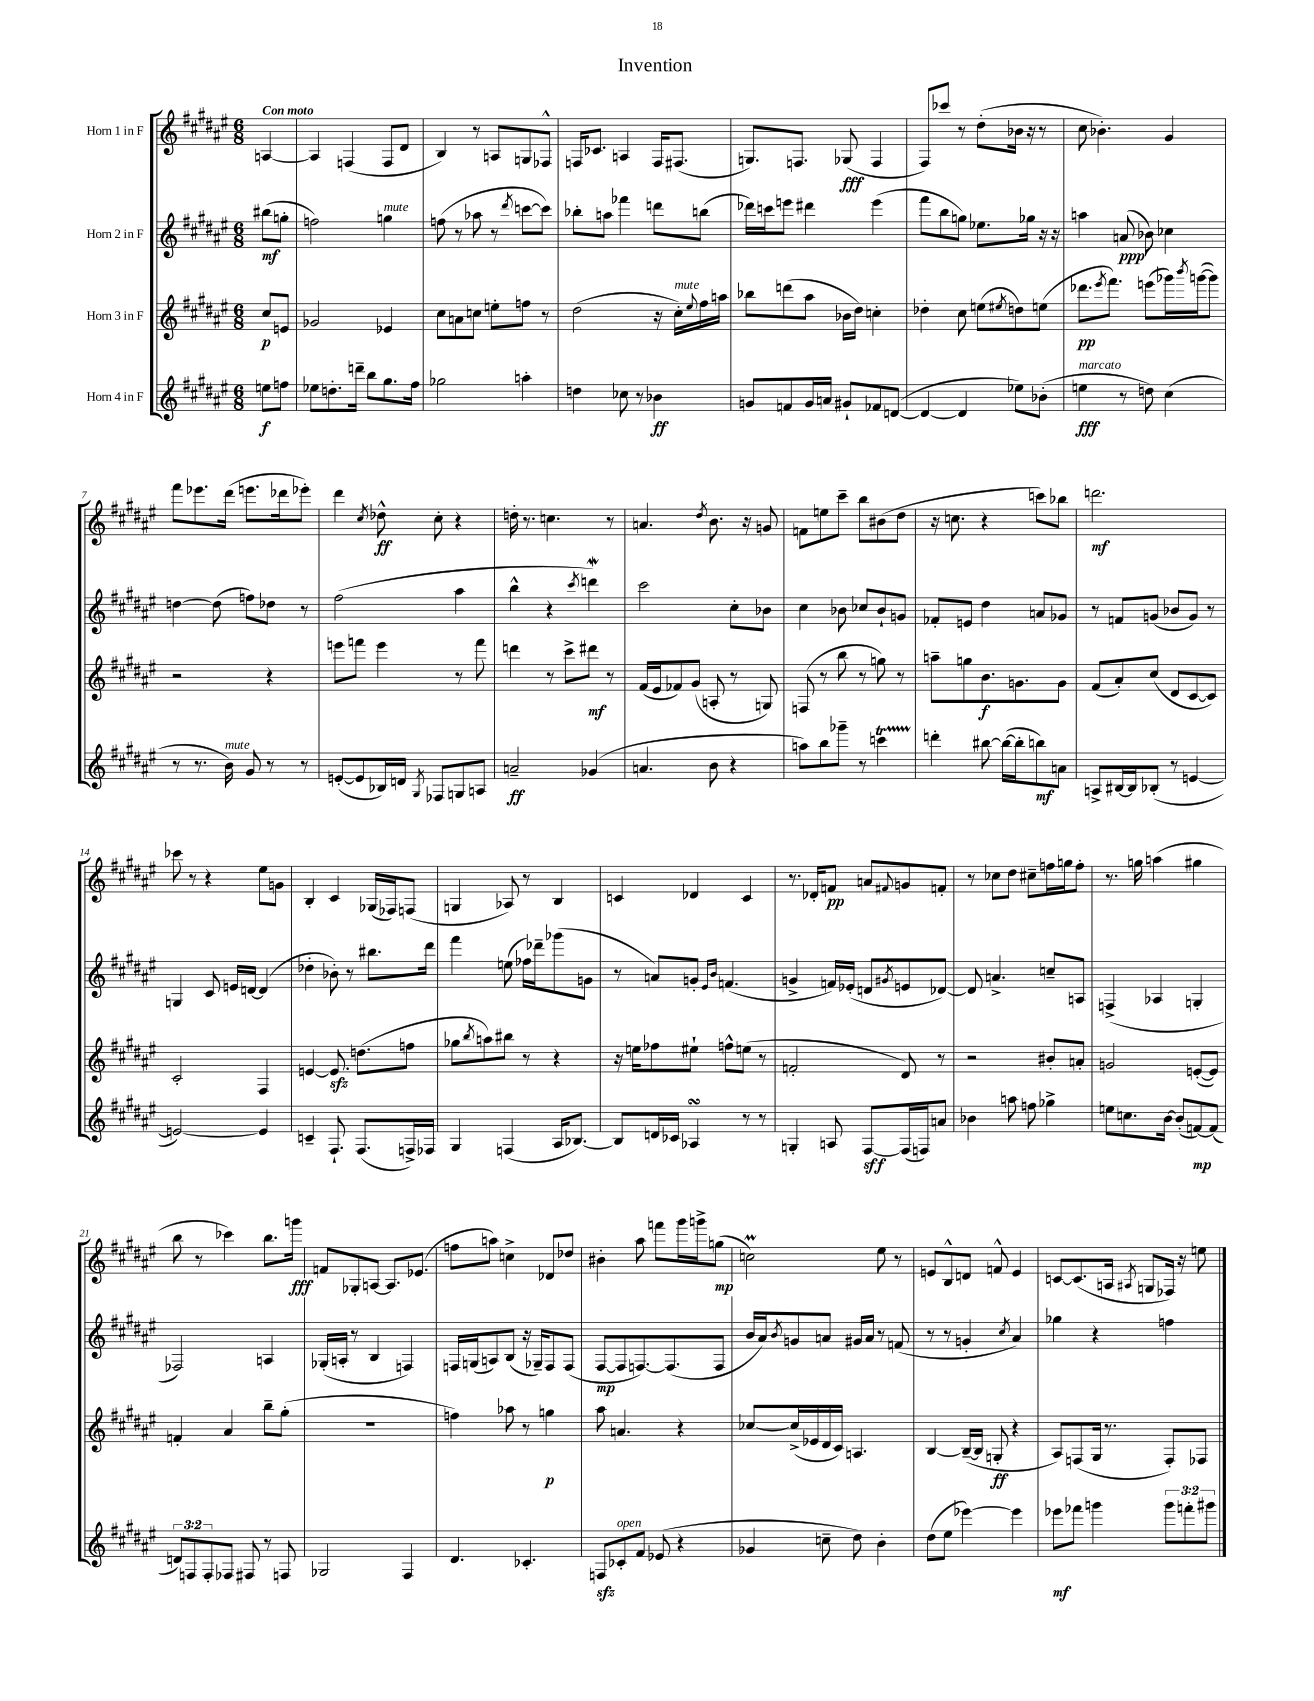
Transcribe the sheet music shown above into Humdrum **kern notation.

**kern	**dynam	**kern	**dynam	**kern	**dynam	**kern	**dynam
*part4	*part4	*part3	*part3	*part2	*part2	*part1	*part1
*staff4	*staff4	*staff3	*staff3	*staff2	*staff2	*staff1	*staff1
*I"Horn 4 in F	*	*I"Horn 3 in F	*	*I"Horn 2 in F	*	*I"Horn 1 in F	*
*clefG2	*	*clefG2	*	*clefG2	*	*clefG2	*
*k[f#c#g#d#a#e#]	*	*k[f#c#g#d#a#e#]	*	*k[f#c#g#d#a#e#]	*	*k[f#c#g#d#a#e#]	*
*M6/8	*	*M6/8	*	*M6/8	*	*M6/8	*
=	=	=	=	=	=	=	=
!	!	!	!	!	!	!LO:TX:a:B:t=Con moto	!
8een\L	f	8cc#/L	p	(8bb#X\L	mf	[4An/	.
8ffn\J	.	8en/J	.	8ggn'\J	.	.	.
=1	=1	=1	=1	=1	=1	=1	=1
8ee-X\L	.	2g-X/	.	2ffn\)	.	4A/]	.
8.ddn'\	.	.	.	.	.	.	.
.	.	.	.	.	.	(4Fn/	.
16dddn~\Jk	.	.	.	.	.	.	.
8bb\L	.	.	.	.	.	.	.
!	!	!	!	!LO:TX:a:i:t=mute	!	!	!
8.gg#\	.	4e-X/	.	4ggn\	.	8F/L	.
.	.	.	.	.	.	8d#/J	.
16ff#\Jk	.	.	.	.	.	.	.
=2	=2	=2	=2	=2	=2	=2	=2
2gg-X\	.	8cc#\L	.	(8ffn\	.	4B/)	.
.	.	8an\	.	8r	.	.	.
.	.	8ccn\J	.	8aa-X\	.	8r	.
.	.	8een'\L	.	8r	.	8An/L	.
.	.	.	.	8qddd#/	.	.	.
4aan'\	.	8ffn\J	.	[8cccn\L	.	8Gn/	.
.	.	8r	.	8ccc\J])	.	8F-X^^/J	.
=3	=3	=3	=3	=3	=3	=3	=3
4ddn\	.	(2dd#\	.	8bb-X'\L	.	16Fn/KL	.
.	.	.	.	.	.	8.c-X/J	.
.	.	.	.	8aan\J	.	.	.
8cc-X\	.	.	.	4fff-X\	.	4An/	.
8r	.	.	.	.	.	.	.
4b-X\	ff	16r	.	8dddn\L	.	16F/KL	.
!	!	!LO:TX:a:i:t=mute	!	!	!	!	!
.	.	16cc#'\LL)	.	.	.	(8.F#X/J	.
.	.	8qqee#/	.	.	.	.	.
.	.	16ff#\	.	(8bbn\J	.	.	.
.	.	16aan\JJ	.	.	.	.	.
=4	=4	=4	=4	=4	=4	=4	=4
8gn/L	.	8bb-X\L	.	16ddd-X\LL)	.	8.Gn/L)	.
.	.	.	.	16cccn\J	.	.	.
8fn/	.	(8dddn\	.	8eeen\J	.	.	.
.	.	.	.	.	.	8.Fn/J	.
16g/L	.	8aa#\J	.	4ddd#X\	.	.	.
16an/JJ	.	.	.	.	.	.	.
8g#X`/L	.	16b-X\LL	.	.	.	(8G-X/	fff
.	.	16dd#\JJ)	.	.	.	.	.
8f-X/	.	4ccn'\	.	(4eee\	.	4F/	.
([8dn/J	.	.	.	.	.	.	.
=5	=5	=5	=5	=5	=5	=5	=5
4d/_	.	4dd-X'\	.	8fff#\L	.	8F#/L)	.
.	.	.	.	8bb\	.	8ccc-X/J	.
4d/]	.	8cc#\	.	8ggn\J)	.	8r	.
.	.	(8een\L	.	8.ee-X\L	.	(8dd#'\L	.
.	.	8qee#X/	.	.	.	.	.
8ee-X\L)	.	8ddn\)	.	.	.	16b-X\Jk	.
.	.	.	.	16gg-X\Jk	.	16r	.
(8b-X'\J	.	(8een\J	.	16r	.	8r	.
.	.	.	.	16r	.	.	.
=6	=6	=6	=6	=6	=6	=6	=6
!LO:TX:a:i:t=marcato	!	!	!	!	!	!	!
4een\	fff	8.ddd-X\L	pp	4aan\	.	8cc#\	.
.	.	.	.	.	.	4.b-X'\)	.
.	.	8qeee#/	.	.	.	.	.
.	.	8.fff#\J)	.	.	.	.	.
8r	.	.	.	(8an/	ppp	.	.
8ddn\)	.	(8eeen\L	.	8b-X\)	.	.	.
(4cc#\	.	16ggg-X\L)	.	4cc-X\	.	4g#/	.
.	.	8qbbb/	.	.	.	.	.
.	.	([16gggn\J	.	.	.	.	.
.	.	8ggg\J])	.	.	.	.	.
!!LO:LB:g=z
=7	=7	=7	=7	=7	=7	=7	=7
8r	.	2r	.	[4ddn\	.	8fff#\L	.
8.r	.	.	.	.	.	8.eee-X\	.
.	.	.	.	(8dd\]	.	.	.
!LO:TX:a:i:t=mute	!	!	!	!	!	!	!
16b\)	.	.	.	.	.	(16ddd#\Jk	.
8g#/	.	.	.	8ffn\L)	.	8.eeen\L	.
8r	.	4r	.	8dd-X\J	.	.	.
.	.	.	.	.	.	16ddd-X\k	.
8r	.	.	.	8r	.	8eee-X'\J)	.
=8	=8	=8	=8	=8	=8	=8	=8
([8en'/L	.	8eeen\L	.	(2ff#\	.	4ddd#\	.
8e/]	.	8fffn\J	.	.	.	.	.
.	.	.	.	.	.	8qcc#/	.
16B-X/L)	.	4eee\	.	.	.	8dd-X^^\	ff
16dn/JJ	.	.	.	.	.	.	.
8qG#/	.	.	.	.	.	.	.
8F-X/L	.	.	.	.	.	8cc#'\	.
8Gn/	.	8r	.	4aa#\	.	4r	.
8An/J	.	8fff\	.	.	.	.	.
=9	=9	=9	=9	=9	=9	=9	=9
2an~/	ff	4dddn\	.	4bb^^\	.	16ddn'\	.
.	.	.	.	.	.	8.r	.
.	.	8r	.	4r	.	4.ccn\	.
.	.	8ccc#^\L	.	.	.	.	.
.	.	.	.	8qccc#/	.	.	.
(4g-X/	.	8ddd#X\J	mf	4dddnw\)	.	.	.
.	.	8r	.	.	.	8r	.
=10	=10	=10	=10	=10	=10	=10	=10
4.an/	.	(16f#/LL	.	2ccc#\	.	4.an/	.
.	.	16e#/J	.	.	.	.	.
.	.	8f-X/)	.	.	.	.	.
.	.	(8g#/J	.	.	.	.	.
.	.	.	.	.	.	8qdd#/	.
8b\	.	8An'/	.	.	.	8.b\	.
4r	.	8r	.	8cc#'\L	.	.	.
.	.	.	.	.	.	16r	.
.	.	8Gn/)	.	8b-X\J	.	8gn/	.
=11	=11	=11	=11	=11	=11	=11	=11
8aan\L)	.	(8Fn/	.	4cc#\	.	8fn\L	.
8bb\	.	8r	.	.	.	8een\	.
8ggg-X~\J	.	8bb\	.	8b-X\	.	8ccc#~\J	.
8r	.	8r	.	8cc-X/L	.	8bb\L	.
4cccnT\	.	8ggn\)	.	8b-`/	.	(8b#X\	.
.	.	8r	.	8gn/J	.	8dd#\J	.
=12	=12	=12	=12	=12	=12	=12	=12
4dddn'\	.	8aan~\L	.	8f-X'/L	.	16r	.
.	.	.	.	.	.	8.ccn\	.
.	.	8ggn\	.	8en/J	.	.	.
[8bb#X\	.	8.b\	f	4dd#\	.	4r	.
(16bb#\LL_	.	.	.	.	.	.	.
16bb#'\J]	.	8.gn\	.	.	.	.	.
8bbn\)	mf	.	.	8an/L	.	8cccn\L)	.
8an\J	.	8g\J	.	8g-X/J	.	8bb-X\J	.
=13	=13	=13	=13	=13	=13	=13	=13
8An^/L	.	(8f#/L	.	8r	.	2.dddn\	mf
[16B#X/L	.	8a#'/)	.	8fn/L	.	.	.
16B#/J]	.	.	.	.	.	.	.
(8B-X'/J	.	(8cc#/J	.	(8gn/J	.	.	.
8r	.	8d#/L	.	8b-X/L	.	.	.
[4en/	.	[8c#/	.	8g/J)	.	.	.
.	.	8c#/J])	.	8r	.	.	.
!!LO:LB:g=z
=14	=14	=14	=14	=14	=14	=14	=14
2en/_)	.	2c#'/	.	4Gn/	.	8ccc-X\	.
.	.	.	.	.	.	8r	.
.	.	.	.	8c#/	.	4r	.
.	.	.	.	16en/LL	.	.	.
.	.	.	.	[16dn/JJ	.	.	.
4e/]	.	4F#/	.	(4d/]	.	8ee#\L	.
.	.	.	.	.	.	8gn\J	.
=15	=15	=15	=15	=15	=15	=15	=15
4cn~/	.	[4en/	.	4dd-X'\	.	4B'/	.
8.F#`/	.	8.ezz/]	.	8b-X'\)	.	4c#/	.
.	.	.	.	8r	.	.	.
(8.F#/L	.	(8.ddn\L	.	.	.	.	.
.	.	.	.	8.bb#X\L	.	(16G-X/LL	.
.	.	.	.	.	.	16F-X/J)	.
16Fn^/L)	.	8ffn\J	.	.	.	(8Fn/J	.
16F-X/JJ	.	.	.	16ddd#\Jk	.	.	.
=16	=16	=16	=16	=16	=16	=16	=16
4G#/	.	8gg-X\L	.	4fff#\	.	4Gn/	.
.	.	8qbb/	.	.	.	.	.
.	.	8aan\)	.	.	.	.	.
(4Fn/	.	8bb#X\J	.	(8een\	.	8A-X/)	.
.	.	8r	.	16ff-X\LL)	.	8r	.
.	.	.	.	16ddd-X~\J	.	.	.
16A#/KL	.	4r	.	(8ggg-X\	.	4B/	.
[8.B-X/J)	.	.	.	.	.	.	.
.	.	.	.	8gn\J	.	.	.
=17	=17	=17	=17	=17	=17	=17	=17
8B-/L]	.	16r	.	8r	.	4cn/	.
.	.	16een\KL	.	.	.	.	.
16dn/L	.	8ff-X\	.	8an/L)	.	.	.
16c-X/JJ	.	.	.	.	.	.	.
4A-XsSSs/	.	8ee#X`\J	.	8gn'/J	.	4d-X/	.
.	.	.	.	16qqe#/LL	.	.	.
.	.	.	.	16qqb/JJ	.	.	.
.	.	8ffn^^\L	.	(4.fn/	.	.	.
8r	.	(8een\J	.	.	.	4c/	.
8r	.	8r	.	.	.	.	.
=18	=18	=18	=18	=18	=18	=18	=18
4Gn'/	.	2fn'/	.	4gn^/	.	8.r	.
.	.	.	.	.	.	16d-X'/KL	.
8An/	.	.	.	16fn/LL)	.	8fn/J	pp
.	.	.	.	(16e-X'/JJ	.	.	.
[8F#/L	sff	.	.	8dn/L	.	8an/L	.
.	.	.	.	8qg#X/	.	8qqf#X/	.
(16F#/L]	.	8d#/)	.	8en/	.	8gn/	.
16Fn/J)	.	.	.	.	.	.	.
8an/J	.	8r	.	[8d-X/J)	.	8fn'/J	.
=19	=19	=19	=19	=19	=19	=19	=19
4b-X\	.	2r	.	8d-/]	.	8r	.
.	.	.	.	4.an^/	.	8cc-X\L	.
8aan\	.	.	.	.	.	8dd#\J	.
8ffn\	.	.	.	.	.	8cc#X~\L	.
4gg-X^\	.	8b#X'/L	.	8ccn~/L	.	16ffn\L	.
.	.	.	.	.	.	16ggn\J	.
.	.	8an'/J	.	8An/J	.	8ff'\J	.
=20	=20	=20	=20	=20	=20	=20	=20
8een\L	.	2gn/	.	(4Fn^/	.	8.r	.
8.ccn\	.	.	.	.	.	.	.
.	.	.	.	.	.	16ggn\	.
.	.	.	.	4A-X/	.	(4aan\	.
[16b\Jk	.	.	.	.	.	.	.
(8b'/L]	.	.	.	.	.	.	.
[8fn/)	mp	([8en'/L	.	4Gn'/	.	4gg#X\	.
(8f/J]	.	8e/J])	.	.	.	.	.
!!LO:LB:g=z
=21	=21	=21	=21	=21	=21	=21	=21
12dn/L)	.	4fn'/	.	2F-X/)	.	8bb\	.
12Fn/	.	.	.	.	.	.	.
.	.	.	.	.	.	8r	.
12F'/	.	.	.	.	.	.	.
8F-X/J	.	4a#/	.	.	.	4ccc-X\)	.
8F#X/	.	.	.	.	.	.	.
8r	.	8bb~\L	.	4An/	.	8.bb\L	.
8Fn/	.	(8gg#'\J	.	.	.	.	.
.	.	.	.	.	.	16gggn\Jk	fff
=22	=22	=22	=22	=22	=22	=22	=22
2G-X/	.	2.r	.	(16G-X'/LL	.	8fn/L	.
.	.	.	.	16An'/JJ	.	.	.
.	.	.	.	8r	.	8G-X'/	.
.	.	.	.	4B/	.	[8An/J	.
.	.	.	.	.	.	8.A/L]	.
4F#/	.	.	.	4Fn/)	.	.	.
.	.	.	.	.	.	(8.e-X/J	.
=23	=23	=23	=23	=23	=23	=23	=23
4.d#/	.	4ffn\)	.	16Fn/LL	.	8ffn\L	.
.	.	.	.	(16Gn/J	.	.	.
.	.	.	.	8An/)	.	8aan\J)	.
.	.	8aa-X\	.	(8B/J	.	4ccn^\	.
4.c-X'/	.	8r	.	16r	.	.	.
.	.	.	.	16G-X~/KL)	.	.	.
.	.	4ggn\	p	8F/	.	8d-X/L	.
.	.	.	.	(8F/J	.	8dd-X/J	.
=24	=24	=24	=24	=24	=24	=24	=24
8Fnzz/L	.	8aa#\	.	[8F#/L	mp	4b#X'\	.
!LO:TX:a:i:t=open	!	!	!	!	!	!	!
8c-X'/	.	4.an/	.	8F#/]	.	.	.
8f#/J	.	.	.	[8.Fn/)	.	8aa#\	.
(8e-X/	.	.	.	.	.	8fffn\L	.
.	.	.	.	(8.F/]	.	.	.
4r	.	4r	.	.	.	16ggg#\L	.
.	.	.	.	.	.	16gggn^\J	.
.	.	.	.	8F/J	.	(8ggn\J	mp
=25	=25	=25	=25	=25	=25	=25	=25
4g-X/	.	[8cc-X/L	.	16b/LL	.	2ccnM\)	.
.	.	.	.	16a#/J)	.	.	.
.	.	.	.	8qb/	.	.	.
.	.	(16cc-^/L]	.	8gn/	.	.	.
.	.	16e-X/	.	.	.	.	.
8ccn~\	.	16d#/	.	8an/J	.	.	.
.	.	16c#/JJ)	.	.	.	.	.
8dd#\)	.	4.An/	.	16g#X/LL	.	.	.
.	.	.	.	16a/JJ	.	.	.
4b'\	.	.	.	8r	.	8ee#\	.
.	.	.	.	(8fn/	.	8r	.
=26	=26	=26	=26	=26	=26	=26	=26
(8dd#\L	.	[4B/	.	8r	.	8en/L	.
8ee#\J	.	.	.	8r	.	8B^^/	.
[4eee-X\)	.	(16B~/LL_	.	4gn'/	.	8dn/J	.
.	.	16B/JJ]	.	.	.	.	.
.	.	8Gn'/	ff	.	.	8fn^^/	.
.	.	.	.	8qcc#/	.	.	.
4eee-\]	.	4r	.	4a#/)	.	4e/	.
=27	=27	=27	=27	=27	=27	=27	=27
8eee-X\L	mf	8A#/L)	.	4gg-X\	.	[8cn/L	.
8fff-X\J	.	(8Fn/	.	.	.	(8.c/]	.
4gggn\	.	16G#/Jk	.	4r	.	.	.
.	.	8.r	.	.	.	16An/Jk	.
.	.	.	.	.	.	8qA#X/	.
.	.	.	.	.	.	8Gn/L	.
12ggg\L	.	8F'/L)	.	4ffn\	.	16F-X/Jk)	.
.	.	.	.	.	.	16r	.
12fffn'\	.	.	.	.	.	.	.
.	.	8F-X/J	.	.	.	8een\	.
12ggg#X\J	.	.	.	.	.	.	.
==	==	==	==	==	==	==	==
*-	*-	*-	*-	*-	*-	*-	*-
